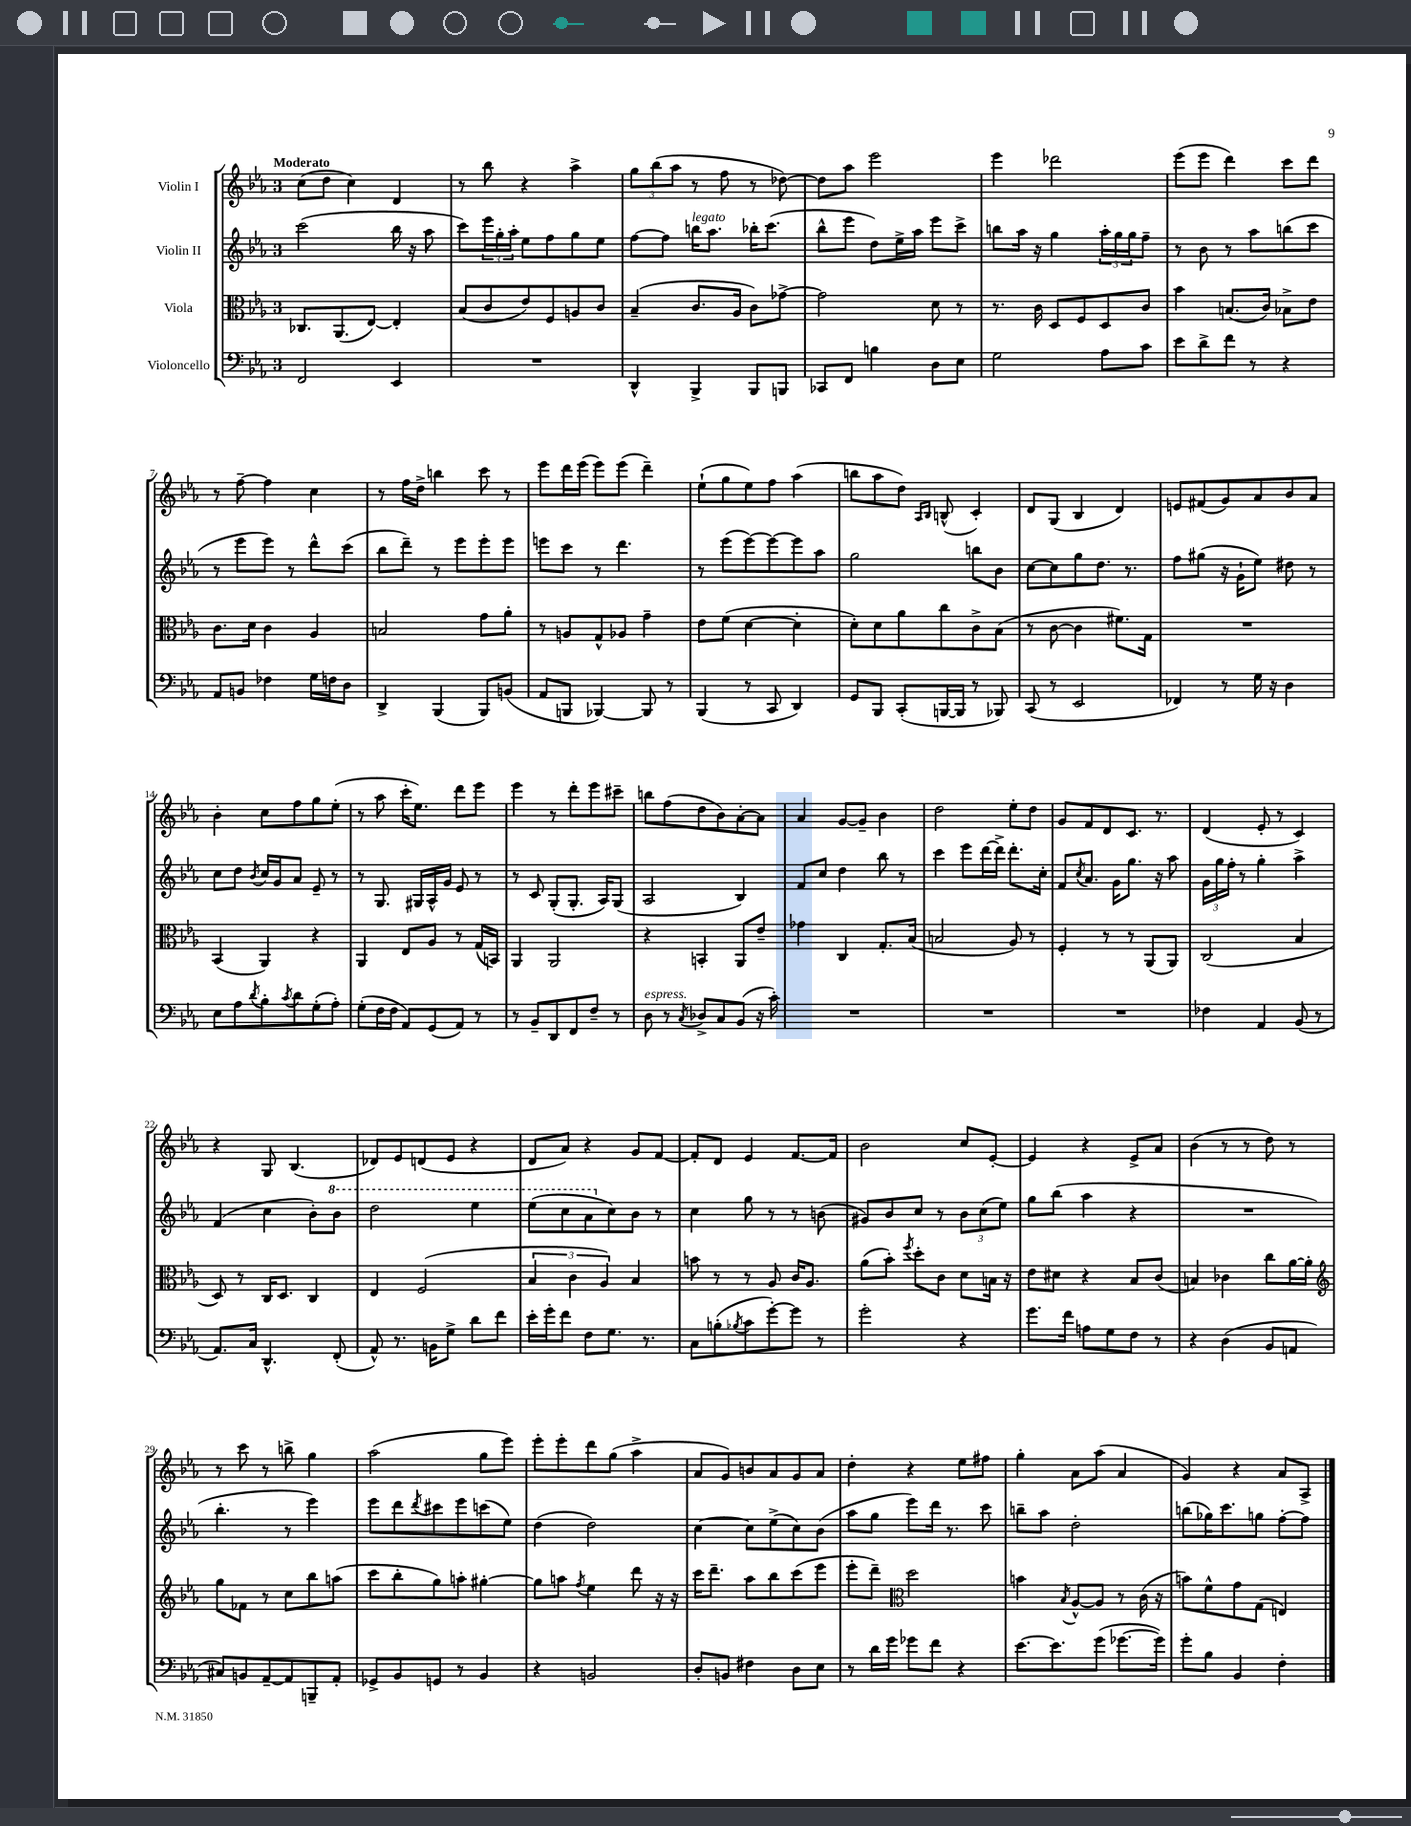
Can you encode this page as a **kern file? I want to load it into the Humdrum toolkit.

**kern	**kern	**kern	**kern
*staff4	*staff3	*staff2	*staff1
*clefF4	*clefC3	*clefG2	*clefG2
*k[b-e-a-]	*k[b-e-a-]	*k[b-e-a-]	*k[b-e-a-]
*M3/4	*M3/4	*M3/4	*M3/4
2FF/	8.C-/L	(2ccc\	(8cc\L
.	.	.	8dd\J
.	(8.AA-/	.	.
.	.	.	4cc\)
.	[8E-/J)	.	.
4EE-/	4E-'/]	16bb-\	4d/
.	.	16r	.
.	.	8aa-\	.
=	=	=	=
2.r	(8B-/L	8ccc\L)	8r
.	8c/	24eee-\L	8bb-\
.	.	24gg'\	.
.	.	24aa-'\JJ	.
.	8e-/)	8ee-\L	4r
.	8F/	8ff\	.
.	8A/	8gg\	4aa-^\
.	8c/J	8ee-\J	.
=	=	=	=
4DD^^/	(4B-~/	[8ff\L	12gg\L
.	.	.	(12bb-\
.	.	8ff\]J	.
.	.	.	12aa-\J
4BBB-^/	8.c/L	16bb\LK	8r
.	.	8.aa-\J	.
.	.	.	8ff\
.	16A-/Jk	.	.
8BBB-/L	8c\L)	16bb-'\LK	8r
.	.	(8.ccc\J	.
8BBB/J	[8g-^\J	.	[8dd-\)
=	=	=	=
8CC-/L	2g-\]	8bb-^^\L	8dd-\]L
8FF/J	.	8eee-\J	8aa-\J
4B\	.	8dd\L)	2eee-\
.	.	16ee-^\L	.
.	.	16aa-\JJ	.
8D\L	8d\	8eee-\L	.
8E-\J	8r	8ccc^\J	.
=	=	=	=
2G\	8.r	8bb\L	4eee-\
.	.	16aa-\Jk	.
.	16c\	16r	.
.	8D/L	4gg\	2ddd-\
.	8F/	.	.
8A-\L	8D/	24aa-'\LL	.
.	.	24gg\	.
.	.	24gg\J	.
8c\J	8c/J	8ff~\J	.
=	=	=	=
8e-\L	4b-\	8r	(8eee-\L
8d^\	.	8b-\	8eee-\J
8f\J	(8.B/L	8r	4ddd\)
8r	.	8aa-\L	.
.	16c/Jk)	.	.
4r	8B-^\L	(8bb\	8ccc\L
.	8e-\J	8ccc\J	8ddd\J
=	=	=	=
8AA-/L	8.c\L	8r	8r
8BB/J	.	8eee-\L	[8ff~\
.	16d\Jk	.	.
4F-\	4c\	8eee-\J)	4ff\]
.	.	8r	.
16G\LL	4A-/	8ddd^^\L	4cc\
16F\J	.	.	.
8D\J	.	(8ccc\J	.
=	=	=	=
4DD^/	2B/	8bb-\L	8r
.	.	8ddd~\J)	16ff\LL
.	.	.	16dd^\JJ
(4BBB-/	.	8r	4bb\
.	.	8eee-\L	.
8BBB-/L)	8g\L	8eee-'\	8ccc\
(8BB/J	8a-'\J	8eee-\J	8r
=	=	=	=
8AA-/L	8r	8eee\L	8eee-\L
8BBB/J	8A/L	8ccc\J	16ddd\L
.	.	.	(16eee-\JJ
[4BBB-/)	8G^^/	8r	8eee-\L)
.	8A-/J	4.ddd\	(8eee-\J
8BBB-/]	4g~\	.	4ddd~\)
8r	.	.	.
=	=	=	=
(4BBB-/	8e-\L	8r	(8ee-`\L
.	(8f\J	(8eee-\L	8gg\
8r	[4d\	[8eee-\)	8ee-\)
8CC/	.	8eee-\_	8ff\J
4DD/)	4d'\]	8eee-\]	(4aa-\
.	.	8aa-\J	.
=	=	=	=
8GG/L	8d'\L)	2gg\	8bb\L
8BBB-/J	8d\	.	8aa-\
(8CC'/L	8a-\	.	8dd\J)
.	.	.	16qqA-/LL
.	.	.	16qqB-/JJ
[16BBB/L	8cc\	.	(8B^^/
16BBB/]JJ	.	.	.
8r	8c^\	8bb\L	4c'/)
8BBB-/)	(8B-\J	8b-\J	.
=	=	=	=
(8CC/	8r	[8cc\L	8d/L
8r	[8c\	8cc\]	(8G/J
2EE-/	4c\]	8gg\	4B-/
.	.	8.dd\J	.
.	8.f#\L)	.	4d/)
.	.	8.r	.
.	16G\Jk	.	.
=	=	=	=
4FF-/)	2.r	8ff\L	8e/L
.	.	(8gg#\J	(8f#/
8r	.	16r	8g/)
.	.	16g`\LK	.
16G\	.	8ee-\J)	8a-/
16r	.	.	.
4D\	.	8dd#\	8b-/
.	.	8r	8a-/J
=	=	=	=
8E-\L	(4BB-/	8cc\L	4b-'\
8A-\	.	8dd\J	.
8qd/	.	8qb-/	.
8B-'\	4AA-/)	16cc/LL	8cc\L
.	.	16g/J	.
8qc/	.	.	.
8d\	.	8a-/J	8ff\
(8G'\	4r	8e-~/	8gg\
8A-'\J)	.	8r	(8ee-'\J
=	=	=	=
(8G'\L	4AA-/	8r	8r
16F\L	.	8.G/	8aa-\
16F\JJ	.	.	.
8AA-/L)	8E-/L	.	16ccc'\LK
.	.	16G#/LL	8.ee-\J)
(8GG/	8A-/J	16A-^^/	.
.	.	16g/JJ	.
8AA-/J)	8r	8e-/	8ddd\L
8r	(16G/LL	8r	8eee-\J
.	16BB/JJ)	.	.
=	=	=	=
8r	4AA-/	8r	4eee-\
8BB-~/L	.	8c/	.
8DD/	2AA-/	(8G'/L	8r
8FF/	.	8.G'/J	8ddd'\L
8F~/J	.	.	8eee-\
.	.	16A-/LK)	.
8r	.	(8G/J	8ccc#~\J
=	=	=	=
8D\	4r	2A-/	8bb\L
8r	.	.	(8ff\
8qC/	.	.	.
8D-^/L	4BB'/	.	8dd\
8C/	.	.	8b-\)
(8BB-/J	8AA-/L	4B-/)	[8a-'\
16r	8e-~/J	.	8a-\]J
16c'\)	.	.	.
=	=	=	=
2.r	4g-\	8f/L	4a-/
.	.	8cc/J	.
.	4C/	4dd\	[8g/L
.	.	.	8g~/]J
.	8.G'/L	8bb-\	4b-\
.	.	8r	.
.	(16B-/Jk	.	.
=	=	=	=
2.r	2B/	4ccc\	2dd\
.	.	8eee-\L	.
.	.	[16ddd\L	.
.	.	16ddd^\]JJ	.
.	8A-/)	8.ddd'\L	8ee-'\L
.	8r	.	8dd\J
.	.	16cc'\Jk	.
=	=	=	=
2.r	4F'/	8f/L	8g/L
.	.	8qcc/	.
.	.	8.a-/J	8f/
.	8r	.	8d/
.	.	16g\LK	.
.	8r	8.gg\J	8.c/J
.	(8AA-/L	.	.
.	.	16r	8.r
.	8AA-/J)	8aa-\	.
=	=	=	=
4F-\	(2C/	24g\LL	(4d/
.	.	24gg\	.
.	.	24ff'\JJ	.
.	.	8r	.
4AA-/	.	4gg'\	8e-'/
.	.	.	8r
(8BB-/	4B-/	4aa-^\	4c/)
8r	.	.	.
=	=	=	=
8.AA-/L)	8D/)	(4f/	4r
.	8r	.	.
16C/Jk	.	.	.
4.DD^^/	16C/LK	4cc\	8G/
.	8.D/J	.	.
.	.	.	(4.B-/
.	4C/	8b-'\L)	.
(8FF'/	.	8bb-\J	.
=	=	=	=
8AA-^^/)	4E-/	2ddd\	8d-/L)
8.r	.	.	8e-/
.	(2F/	.	(8d/
16BB\LK	.	.	.
8G^\J	.	.	8e-/J
8d\L	.	4eee-\	4r
8f\J	.	.	.
=	=	=	=
16e-'\LL	6B-/	(8eee-\L	8d/L
16g'\J	.	.	.
8f\J	.	8ccc\	8a-/J)
.	6c\	.	.
8F\L	.	8aa-\	4r
.	6A-/)	.	.
8.G\J	.	8cc\)	.
.	4B-/	8b-\J	8g/L
8.r	.	.	.
.	.	8r	[8f/J
=	=	=	=
8C\L	8b\	4cc\	8f'/]L
(8B'\	8r	.	8d/J
8qB-/	.	.	.
8c\	8r	8gg\	4e-/
[8g'\)	8A-/	8r	.
8g\]J	16c/LK	8r	[8.f/L
.	8.A-/J	.	.
8r	.	(8b\	.
.	.	.	16f/]Jk
=	=	=	=
2g'\	(8a-\L	8g#/L)	2b-\
.	8b-'\J)	8b-/	.
.	8qff/	.	.
.	8dd'\L	8cc/J	.
.	8c\J	8r	.
4r	8d\L	12b-\L	8cc/L
.	.	(12cc\	.
.	16B\Jk	.	[8e-'/J
.	.	12ee-\J)	.
.	16r	.	.
=	=	=	=
8.g\L	8e-\L	8gg\L	4e-/]
.	8d#\J	(8bb-\J	.
16f\Jk	.	.	.
8A\L	4r	4aa-\	4r
8G\	.	.	.
8F\J	8B-/L	4r	8e-^/L
8r	(8c/J	.	8a-/J
=	=	=	=
4r	4B/)	2.r	(4b-\
(4D\	4c-\	.	8r
.	.	.	8r
8BB-/L	8cc\L	.	8dd\)
8AA/J	[16a-\L	.	8r
.	16a-'\]JJ	.	.
=	=	=	=
*	*clefG2	*	*
8C#/L)	8gg\L	4.bb-'\	8r
8BB/	8f-\J	.	8ccc\
[8AA-~/	8r	.	8r
8AA-/]	8cc\L	8r	8bb^\
8BBB~/	8bb-\	4eee-\)	4gg\
8AA-'/J	(8aa\J	.	.
=	=	=	=
8GG-^/L	8ccc\L	8eee-\L	(2aa-\
8BB-/	8bb-'\	8ddd\	.
.	.	8qddd/	.
8GG/J	8gg\)	8ccc#\	.
8r	8aa'\J	8eee-\	.
4BB-/	[4gg#'\	(8ccc\	8gg\L
.	.	8ee-\J)	8eee-\J)
=	=	=	=
4r	8gg#\]L	(4dd\	8eee-'\L
.	8aa\J	.	8eee-'\
.	8qff/	.	.
2BB/	4ee-\	2dd\)	8ddd\
.	.	.	(8gg\J
.	8ddd\	.	4aa-^\
.	16r	.	.
.	16r	.	.
=	=	=	=
8D'/L	16ccc\LK	[4cc\	8a-/L
.	8.ddd~\J	.	.
8BB/J	.	.	8g/)
4F#\	8aa-\L	8cc\]L	8b/
.	8bb-\	(8ee-^\	8a-/
8D\L	(8ccc\	8cc\)	8g/
8E-\J	8eee-\J	(8b-\J	8a-/J
=	=	=	=
8r	8eee-'\L	8aa-\L	4dd'\
16d\LL	8ddd~\J)	8gg\J	.
16g\JJ	.	.	.
*	*clefC3	*	*
8g-\L	2dd\	8eee-\L)	4r
8f\J	.	16ddd\Jk	.
.	.	8.r	.
4r	.	.	8ee-\L
.	.	8ccc\	8ff#\J
=	=	=	=
[8.e-\L	4b\	8bb~\L	4gg'\
.	.	8aa-\J	.
8.e-\]	.	.	.
.	8qB-/	.	.
.	[8A-^^/L	2dd'\	8a-\L
(8g\J	8A-/]J	.	(8aa-\J
[8.g-\L	8r	.	4a-/
.	(16c\	.	.
16g-\]Jk)	16r	.	.
=	=	=	=
8g'\L	8b\L)	(8bb\L	4g/)
8B-\J	8f^^\	16gg-\K)	.
.	.	8.ccc\	.
4BB-/	8g\	.	4r
.	(8G\J	8gg\J	.
4F'\	4E/)	[8ff'\L	8a-/L
.	.	8ff\]J	8A-^/J
==	==	==	==
*-	*-	*-	*-
